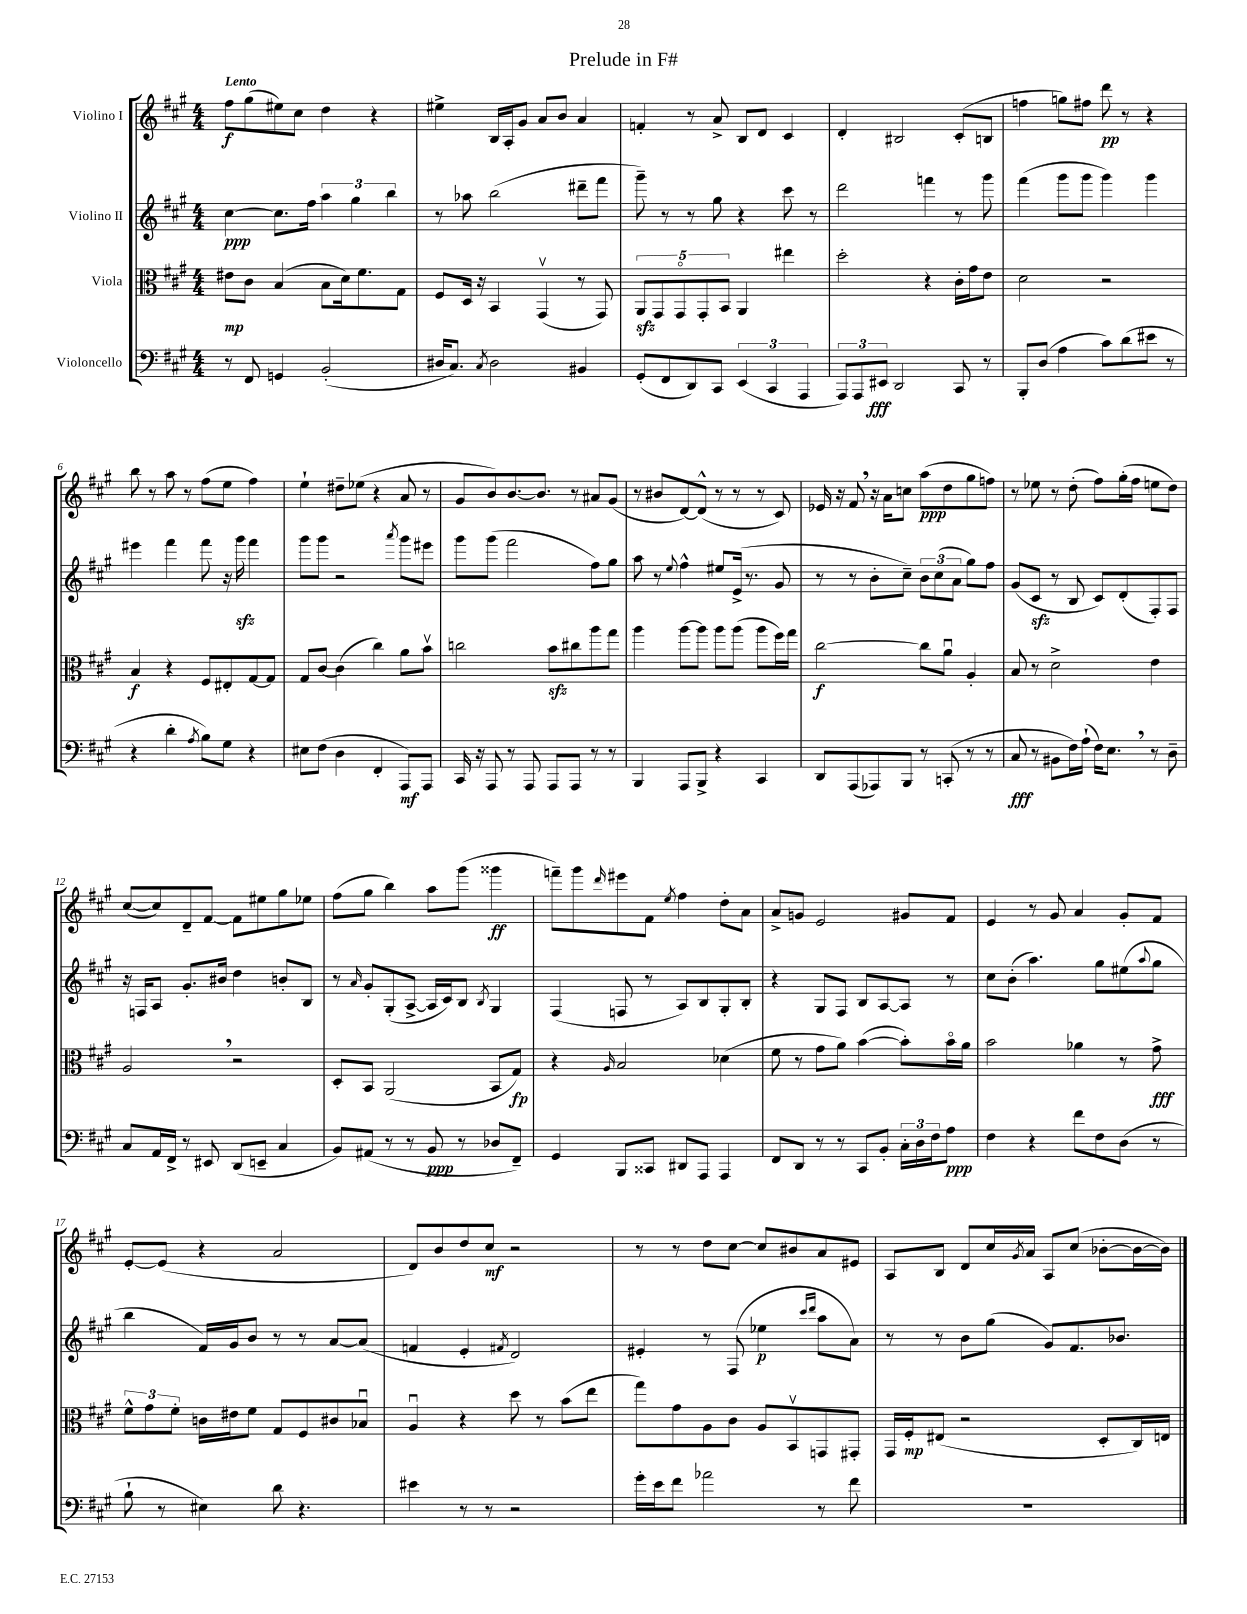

**kern	**kern	**kern	**kern
*staff4	*staff3	*staff2	*staff1
*clefF4	*clefC3	*clefG2	*clefG2
*k[f#c#g#]	*k[f#c#g#]	*k[f#c#g#]	*k[f#c#g#]
*M4/4	*M4/4	*M4/4	*M4/4
8r	8e#	[4cc#	8ff#
8FF#	8c#	.	(8gg#
4GG	(4B	8.cc#]	8ee#)
.	.	.	8cc#
.	.	16ff#	.
(2BB'	8B	6aa	4dd
.	16d)	.	.
.	.	6gg#	.
.	8.f#	.	.
.	.	.	4r
.	.	6bb	.
.	8G#	.	.
=	=	=	=
16D#	8F#	8r	4ee#^
8.C#)	.	.	.
.	16D	8aa-	.
.	16r	.	.
8qC#	.	.	.
2D#	4BB	(2bb	16B
.	.	.	16A'
.	.	.	8g#
.	(4GG#v	.	8a
.	.	.	8b
4BB#	8r	8ddd#~	4a
.	8GG#)	8fff#	.
=	=	=	=
(8GG#'	10AA	8ggg#~)	4f'
.	10GG#	.	.
8FF#	.	8r	.
.	10GG#o	.	.
8DD)	.	8r	8r
.	10GG#'	.	.
8CC#	.	8gg#	8a^
.	10BB	.	.
(6EE	4AA	4r	8B
.	.	.	8d
6CC#	.	.	.
.	4ee#	8ccc#	4c#
6AAA	.	.	.
.	.	8r	.
=	=	=	=
12AAA)	2dd'	2ddd	4d'
12AAA	.	.	.
12EE#	.	.	.
2DD	.	.	2B#
.	4r	4fff	.
8CC#	16c#'	8r	(8c#'
.	16g#	.	.
8r	8e	8ggg#	8B
=	=	=	=
8BBB'	2d	(4fff#	4ff
(8D	.	.	.
4A	.	8ggg#	8gg)
.	.	8ggg#	8ff#
8c#)	2r	4ggg#)	8ddd
(8d	.	.	8r
8e#	.	4ggg#	4r
8r	.	.	.
=	=	=	=
4r	4B	4eee#	8bb
.	.	.	8r
4d'	4r	4fff#	8aa
.	.	.	8r
8qA	.	.	.
8B)	8F#	8fff#	(8ff#
8G#	8E#'	16r	8ee
.	.	16ggg#	.
4r	[8G#	4fff#	4ff#)
.	8G#]	.	.
=	=	=	=
8E#	8G#	8ggg#	4ee`
(8F#	[8c#	8ggg#	.
4D	(4c#]	2r	8dd#~
.	.	.	(8ee-
4FF#'	4cc#)	.	4r
.	.	8qaaa	.
8AAA)	8a	8ggg#	8a
8AAA	8bv	8eee#	8r
=	=	=	=
16CC#	2cc	8ggg#	8g#
16r	.	.	.
8AAA	.	(8ggg#	8b)
8r	.	2fff#	[8.b
8AAA	.	.	.
.	.	.	8.b]
8AAA	8b	.	.
8AAA	8cc#	.	8r
8r	8aa	8ff#)	8a#
8r	8gg#	8gg#	(8g#
=	=	=	=
4BBB	4aa	8aa	8r
.	.	8r	8b#
.	.	8qqee	.
8AAA	[8aa	4ff#^^	[8d)
8BBB^	8aa]	.	(8d^^]
4r	8aa	8ee#	8r
.	(8aa	(16e^	8r
.	.	8.r	.
4CC#	8aa	.	8r
.	16ff#)	8g#	8c#)
.	16gg#	.	.
=	=	=	=
8DD	[2cc#	8r	16e-
.	.	.	16r
(8AAA	.	8r	8f#
8AAA-)	.	8b'	16r
.	.	.	16a
8BBB	.	8cc#~)	8cc
8r	8cc#]	12b	(8aa
.	.	(12cc#	.
(8CC'	8au	.	8dd
.	.	12a	.
8r	4A'	8gg#)	8gg#
8r	.	8ff#	8ff)
=	=	=	=
8C#	8B	(8g#	8r
8r	8r	8c#	8ee-
8BB#	2d^	8r	8r
16F#)	.	8B	(8dd'
(16A`	.	.	.
16F#)	.	8c#)	8ff#)
8.E	.	.	.
.	.	(8d'	(16gg#'
.	.	.	16ff#
8r	4e	8F#')	8ee
8D~	.	8F#	8dd)
=	=	=	=
8C#	2A	16r	([8cc#
.	.	16F	.
16AA	.	8A	8cc#])
16FF#^	.	.	.
8r	.	8.g#'	8d~
8EE#	.	.	[8f#
.	.	16b#	.
(8DD	2r	4dd	8f#]
8EE~	.	.	8ee#
4C#	.	8b'	8gg#
.	.	8B	8ee-
=	=	=	=
8BB)	8D'	8r	(8ff#
.	.	16qqa	.
(8AA#	8BB	8g#'	8gg#
8r	(2AA	(8G#'	4bb)
8r	.	[8A^	.
8BB	.	16A]	8aa
.	.	16c#)	.
8r	.	8B	(8ggg#
.	.	8qB	.
8D-	8BB	4G#	4ggg##
8FF#~)	8G#)	.	.
=	=	=	=
4GG#	4r	(4F#	8fff~)
.	.	.	8ggg#
.	16qqA	.	16qqddd
8BBB	2B	8F	8eee#
8CC##	.	8r	8f#
.	.	.	8qee
8DD#	.	8A)	4ff#
8AAA	.	8B	.
4AAA	(4d-	8G#'	8dd'
.	.	8B'	8a
=	=	=	=
8FF#	8f#	4r	8a^
8DD	8r	.	8g
8r	8g#	8G#	2e
8r	8a)	8F#	.
8CC#	([4b	8B	.
8BB'	.	[8A	.
24C#'	8b'])	8A]	8g#
24D	.	.	.
24F#	.	.	.
8A	16bo	8r	8f#
.	16a	.	.
=	=	=	=
4F#	2b	8cc#	4e
.	.	(8b'	.
4r	.	4.aa)	8r
.	.	.	8g#
8f#	4a-	.	4a
8F#	.	8gg#	.
(8D	8r	(8ee#	8g#'
.	.	8qqaa	.
8r	8g#^	8gg#	8f#
=	=	=	=
8B`	12f#^^	4bb	[8e'
.	12g#	.	.
8r	.	.	(8e]
.	12f#'	.	.
4E#)	16c	16f#)	4r
.	16e#	16g#	.
.	8f#	8b	.
8d	8G#	8r	2a
4.r	8F#	8r	.
.	8c#	[8a	.
.	8B-u	(8a]	.
=	=	=	=
4e#	4Au	4f	8d)
.	.	.	8b
8r	4r	4e'	8dd
8r	.	.	8cc#
.	.	8qf#	.
2r	8dd	2d)	2r
.	8r	.	.
.	(8b	.	.
.	8ee	.	.
=	=	=	=
16g#'	8gg#)	4e#'	8r
16e	.	.	.
8f#	8g#	.	8r
2a-	8A	8r	8dd
.	8c#	(8F#	[8cc#
.	8A	4ee-	8cc#]
.	8BBv	.	8b#
.	.	16qqccc#	.
.	.	16qqddd	.
8r	8GG	8aa	8a
8f#	8GG#'	8a)	8e#
=	=	=	=
1r	16GG#	8r	8A
.	16F#'	.	.
.	(8E#	8r	8B
.	2r	8b	8d
.	.	(8gg#	16cc#
.	.	.	8qg#
.	.	.	16a
.	.	8g#)	8A
.	.	8.f#	(8cc#
.	8D'	.	[8b-'
.	.	8.b-	.
.	16C#)	.	16b-_
.	16E	.	16b-])
==	==	==	==
*-	*-	*-	*-
